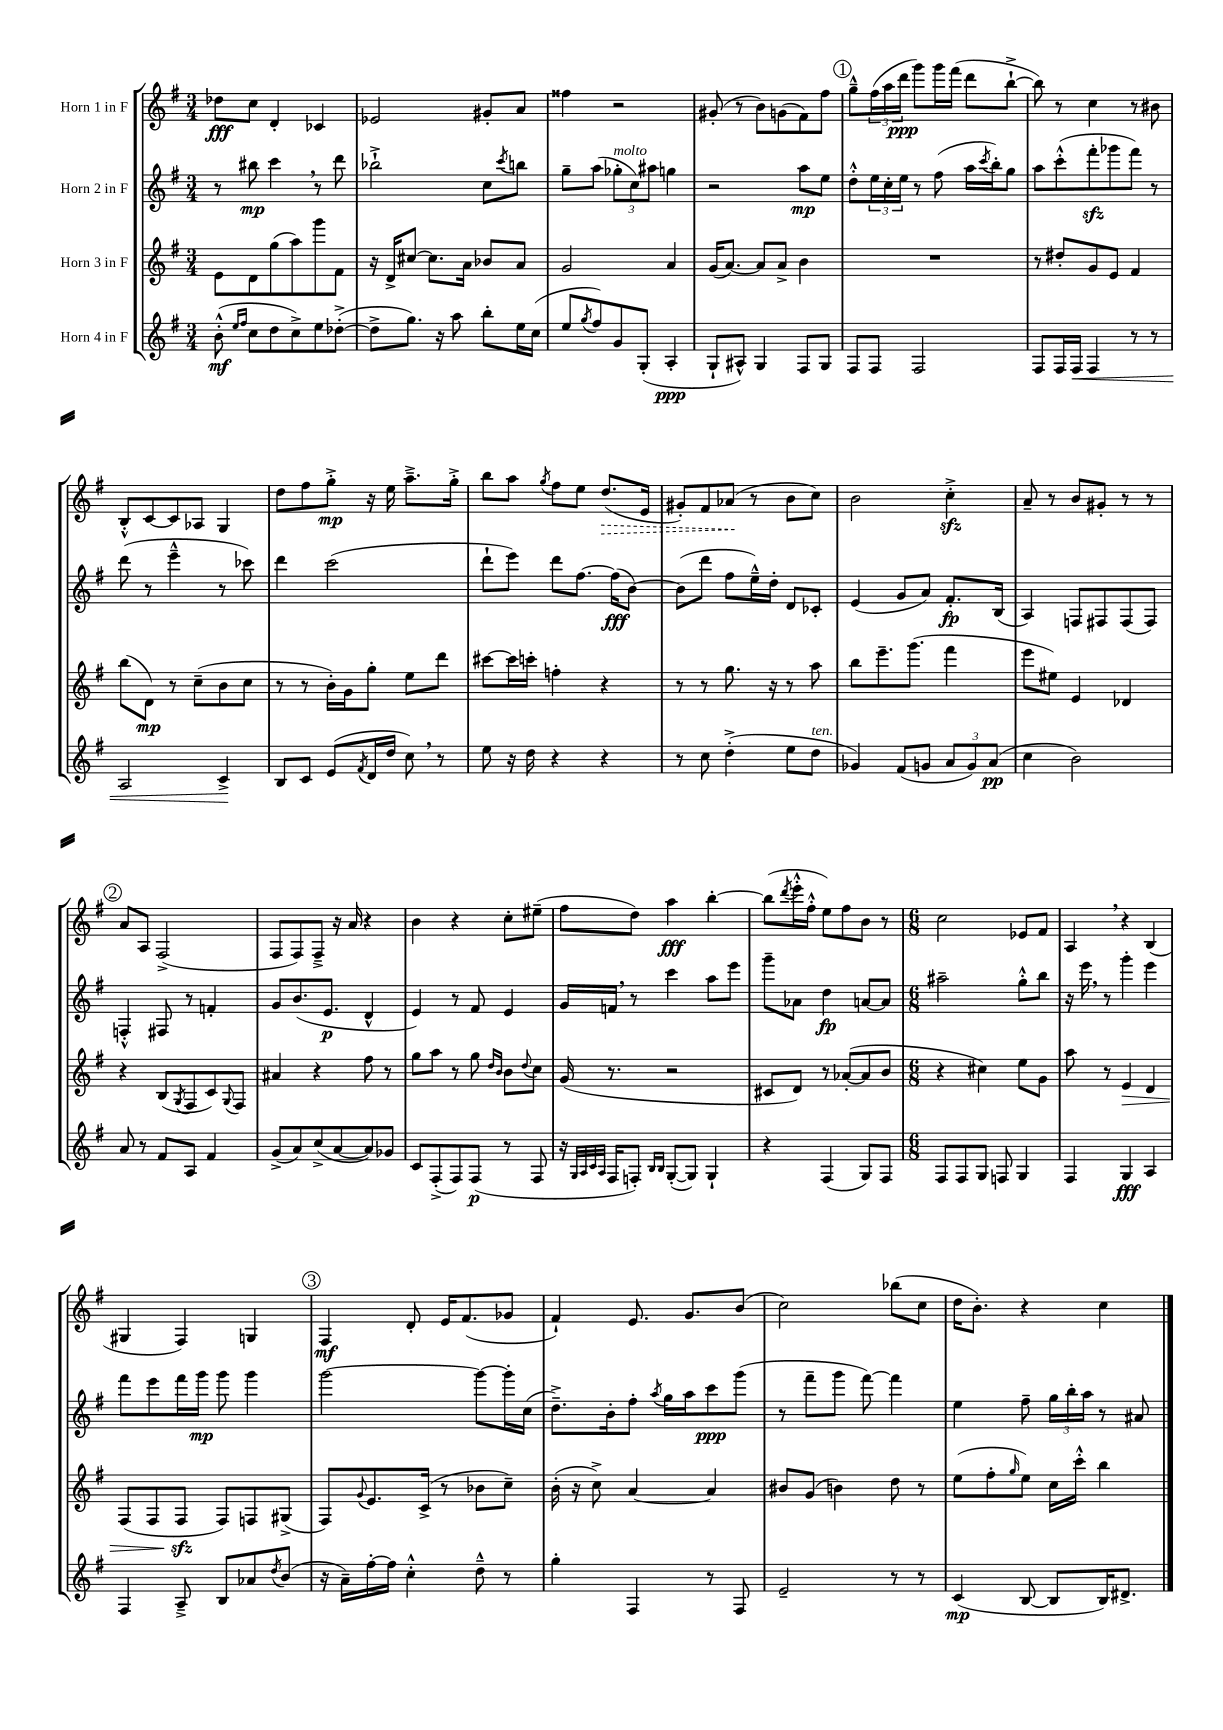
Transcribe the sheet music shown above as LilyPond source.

<<
\new StaffGroup <<
\new Staff = "s0" \with { instrumentName = "Horn 1 in F" } {
    \clef treble \key g \major \numericTimeSignature \time 3/4
    des''8\fff c''8 d'4-. ces'4 |
    ees'2 gis'8-. a'8 |
    fisis''4 r2 |
    gis'8-.( r8 b'8) g'8( fis'8) fis''8 |
    \mark \markup { \circle "1" } g''8---^ \tuplet 3/2 { fis''16( a''16 d'''16\ppp } g'''8) g'''16 fis'''16( d'''8 b''8~-!-> |
    b''8) r8 c''4 r8 bis'8 |
    b8-.-^ c'8~ c'8 aes8 g4 |
    d''8 fis''8 g''8-.->\mp r16 e''16 a''8.---> g''16-.-> |
    b''8 a''8 \acciaccatura { g''8 } fis''8 e''8 \once \override Hairpin.style = #'dashed-line d''8.\>( e'16 |
    gis'8-.) fis'8 aes'8\!( r8 b'8 c''8) |
    b'2 c''4-.->\sfz |
    a'8-- r8 b'8 gis'8-. r8 r8 |
    \mark \markup { \circle "2" } a'8 a8 fis2->( |
    fis8 fis8) fis8---> r16 a'16 r4 |
    b'4 r4 c''8-. eis''8--( |
    fis''8 d''8) a''4\fff b''4~-. |
    b''8( \acciaccatura { d'''8 } e'''16-.-^ fis''16-.-^ e''8) fis''8 b'8 r8 |
    \numericTimeSignature \time 6/8 c''2 ees'8 fis'8 |
    a4 \breathe r4 b4( |
    gis4 fis4) g4 |
    \mark \markup { \circle "3" } fis4\mf d'8-. e'16 fis'8.( ges'8 |
    fis'4-!) e'8. g'8. b'8( |
    c''2) bes''8( c''8 |
    d''16 b'8.-.) r4 c''4 \bar "|." |
}
\new Staff = "s1" \with { instrumentName = "Horn 2 in F" } {
    \clef treble \key g \major \numericTimeSignature \time 3/4
    r8 bis''8\mp c'''4 \breathe r8 d'''8 |
    bes''2-!-> c''8 \acciaccatura { c'''8 } b''8 |
    g''8-- a''8( \tuplet 3/2 { ges''8-.^\markup { \italic "molto" } c''8) ais''8 } g''4 |
    r2 a''8\mp e''8 |
    \mark \markup { \circle "1" } d''8-.-^ \tuplet 3/2 { e''16 c''16-. e''16 } r8 fis''8( a''16 \acciaccatura { c'''8 } b''16-.) g''8 |
    a''8 c'''8-.-^( fis'''8-.\sfz ges'''8 fis'''8) r8 |
    d'''8( r8 e'''4---^ r8 ces'''8) |
    d'''4 c'''2( |
    d'''8-! e'''8) d'''8 fis''8.~ fis''16\fff( b'8~) |
    b'8( d'''8 fis''8 e''16---^) d''16-. d'8 ces'8-. |
    e'4( g'8 a'8) fis'8.-.\fp b16( |
    a4) f8 fis8 fis8( fis8) |
    \mark \markup { \circle "2" } f4-.-^ fis8 r8 f'4-. |
    g'8 b'8.( e'8.\p d'4-^ |
    e'4) r8 fis'8 e'4 |
    g'16 f'16 \breathe r8 c'''4 a''8 e'''8 |
    g'''8-- aes'8 d''4\fp a'8~ a'8 |
    \numericTimeSignature \time 6/8 ais''2-- g''8-.-^ b''8 |
    r16 e'''16 \breathe r8 g'''4-. e'''4 |
    fis'''8 e'''8 fis'''16 g'''16\mp g'''8 g'''4 |
    \mark \markup { \circle "3" } g'''2~ g'''8~ g'''16-. c''16( |
    d''8.--->) b'16-. fis''8-. \acciaccatura { a''8 } g''16 a''16 c'''8\ppp g'''8( |
    r8 fis'''8-- g'''8 fis'''8~) fis'''4 |
    e''4 fis''8-- \tuplet 3/2 { g''16 b''16-. a''16 } r8 ais'8 \bar "|." |
}
\new Staff = "s2" \with { instrumentName = "Horn 3 in F" } {
    \clef treble \key g \major \numericTimeSignature \time 3/4
    e'8 d'8 g''8( a''8) g'''8 fis'8 |
    r16 d'16-> cis''8~ cis''8. a'16 bes'8 a'8 |
    g'2 a'4 |
    g'16( a'8.~) a'8 a'8-> b'4 |
    \mark \markup { \circle "1" } R2. |
    r8 dis''8-. g'8 e'8 fis'4 |
    b''8( d'8\mp) r8 c''8--( b'8 c''8 |
    r8 r8 b'16-.) g'16 g''8-. e''8 d'''8 |
    cis'''8~ cis'''16 c'''16-. f''4-. r4 |
    r8 r8 g''8. r16 r8 a''8 |
    b''8 e'''8.-- g'''8.( fis'''4 |
    e'''8 eis''8) e'4 des'4 |
    \mark \markup { \circle "2" } r4 b8( \acciaccatura { g8 } fis8 c'8) \appoggiatura { g8 } fis8 |
    ais'4 r4 fis''8 r8 |
    g''8 a''8 r8 g''8 \grace { d''16 b'16 } b'8 \appoggiatura { d''8 } c''8 |
    g'16( r8. r2 |
    cis'8 d'8) r8 aes'8~-.( aes'8 b'8 |
    \numericTimeSignature \time 6/8 r4 cis''4) e''8 g'8 |
    a''8 r8 e'4\> d'4 |
    fis8( fis8 fis8\sfz\! fis8) f8 gis8->( |
    \mark \markup { \circle "3" } fis8) \appoggiatura { g'8 } e'8. c'16->( r8 bes'8 c''8--) |
    b'16-.( r16 c''8->) a'4~ a'4 |
    bis'8 g'8( b'4) d''8 r8 |
    e''8( fis''8-. \grace { g''16 } e''8) c''16 c'''16-.-^ b''4 \bar "|." |
}
\new Staff = "s3" \with { instrumentName = "Horn 4 in F" } {
    \clef treble \key g \major \numericTimeSignature \time 3/4
    b'8-.-^\mf( \grace { e''16 fis''16 } c''8 d''8 c''8->) e''8 des''8~-.->( |
    des''8-> g''8.) r16 a''8 b''8-. e''16 c''16( |
    e''8 \acciaccatura { g''8 } fis''8) g'8 g8-.( a4-.\ppp |
    g8-! ais8-^) g4 fis8 g8 |
    \mark \markup { \circle "1" } fis8 fis8 fis2 |
    fis8 fis16 fis16\< fis4 r8 r8 |
    a2 c'4->\! |
    b8 c'8 e'8( \acciaccatura { fis'8 } d'16 d''16 c''8) \breathe r8 |
    e''8 r16 d''16 r4 r4 |
    r8 c''8 d''4-.->( e''8 d''8^\markup { \italic "ten." } |
    ges'4) fis'8( g'8 \tuplet 3/2 { a'8 g'8) a'8\pp( } |
    c''4 b'2) |
    \mark \markup { \circle "2" } a'8 r8 fis'8 a8 fis'4 |
    g'8->( a'8) c''8->( a'8~ a'8) ges'8 |
    c'8 fis8-.->( fis8) fis8\p( r8 fis8 |
    r16 \grace { g32 a32 c'32 a32 } fis16 f8-.) \grace { b16 b16 } g8~-.( g8) g4-! |
    r4 fis4( g8) fis8 |
    \numericTimeSignature \time 6/8 fis8 fis8 g8 f8 g4 |
    fis4 g4\fff a4 |
    fis4 a8---> b8 aes'8 \acciaccatura { d''8 } b'8( |
    \mark \markup { \circle "3" } r16 a'16--) fis''16~-. fis''16 c''4-.-^ d''8---^ r8 |
    g''4-. fis4 r8 fis8 |
    e'2-- r8 r8 |
    c'4\mp( b8~ b8 b16) dis'8.-> \bar "|." |
}
>>
>>
\layout { \context { \Score \remove "Bar_number_engraver" } }
